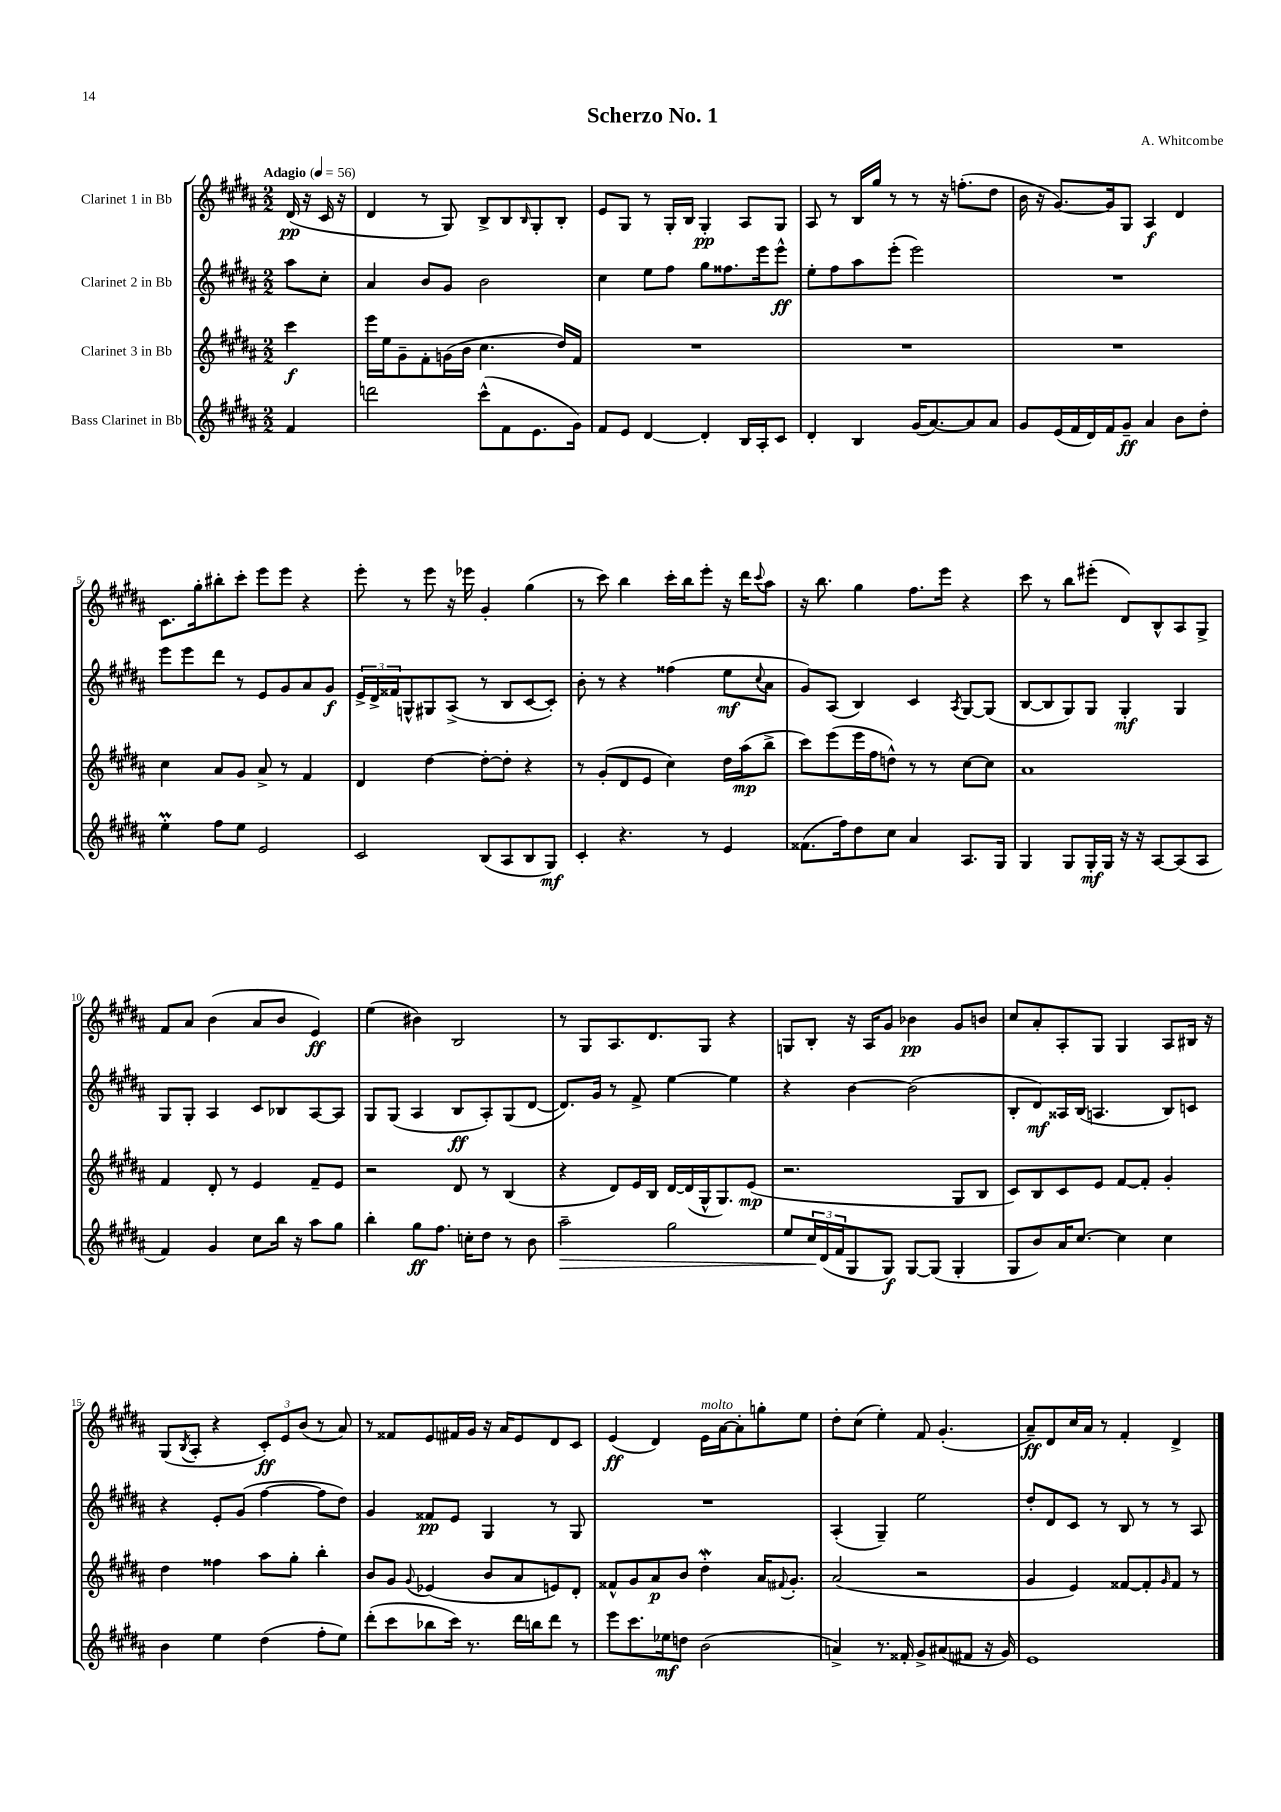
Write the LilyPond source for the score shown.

\header { title = "Scherzo No. 1" composer = "A. Whitcombe" }
<<
\new StaffGroup <<
\new Staff = "s0" \with { instrumentName = "Clarinet 1 in Bb" } {
    \clef treble \key b \major \numericTimeSignature \time 2/2 \partial 4 \tempo "Adagio" 4 = 56
    dis'16\pp( r16 cis'16 r16 |
    dis'4 r8 gis8) b8-> b8 \grace { b16 } gis8-. b8-. |
    e'8 gis8 r8 gis16-. b16 gis4-.\pp ais8 gis8 |
    ais8 r8 b16 gis''16 r8 r8 r16 f''8.-.( dis''8 |
    b'16 r16 gis'8.~) gis'16 gis8 ais4\f dis'4 |
    cis'8. gis''16-. bis''8-. cis'''8-. e'''8 e'''8 r4 |
    e'''8-. r8 e'''8 r16 ees'''16 gis'4-. gis''4( |
    r8 cis'''8) b''4 cis'''16-. b''16 e'''8-. r16 dis'''16 \appoggiatura { cis'''8 } ais''8 |
    r16 b''8. gis''4 fis''8. e'''16 r4 |
    cis'''8 r8 b''8 eis'''8-.( dis'8) b8-^ ais8 gis8-> |
    fis'8 ais'8 b'4( ais'8 b'8 e'4\ff) |
    e''4( bis'4) b2 |
    r8 gis8 ais8. dis'8. gis8 r4 |
    g8 b8-. r16 ais16 gis'8 bes'4\pp gis'8 b'8 |
    cis''8 ais'8-. ais8-. gis8 gis4 ais8 bis16 r16 |
    gis8( \acciaccatura { b8 } ais8-. r4 \tuplet 3/2 { cis'8-.\ff) e'8 b'8( } r8 ais'8) |
    r8 fisis'8 e'8 fis'16 gis'16 r16 ais'16 e'8 dis'8 cis'8 |
    e'4\ff( dis'4) e'16^\markup { \italic "molto" } ais'16~ ais'8-. g''8-. e''8 |
    dis''8-. cis''8( e''4-.) fis'8 gis'4.-.( |
    ais'8--\ff) dis'8 cis''16 ais'16 r8 fis'4-. dis'4-> \bar "|." |
}
\new Staff = "s1" \with { instrumentName = "Clarinet 2 in Bb" } {
    \clef treble \key b \major \numericTimeSignature \time 2/2 \partial 4
    ais''8 cis''8-. |
    ais'4 b'8 gis'8 b'2 |
    cis''4 e''8 fis''8 gis''8 fisis''8. e'''16 e'''8-^\ff |
    e''8-. fis''8 ais''8 e'''8-.( e'''2) |
    R1 |
    e'''8 e'''8 dis'''8 r8 e'8 gis'8 ais'8 gis'8\f |
    \tuplet 3/2 { e'16-> dis'16-> fisis'16 } g8-^ gis8 ais8->( r8 b8 cis'8~ cis'8-.) |
    b'8-. r8 r4 fisis''4( e''8\mf \appoggiatura { cis''8 } ais'8 |
    gis'8) ais8( b4) cis'4 \acciaccatura { ais8 } gis8~ gis8( |
    b8~ b8 gis8) gis8 gis4-.\mf gis4 |
    gis8 gis8-. ais4 cis'8 bes8 ais8~ ais8 |
    gis8 gis8( ais4 b8\ff ais8-.) gis8( dis'8~ |
    dis'8.) gis'16 r8 fis'8-> e''4~ e''4 |
    r4 b'4~ b'2( |
    b8-. dis'8\mf) aisis16 b16( a4. b8) c'8 |
    r4 e'8-. gis'8( fis''4~ fis''8 dis''8) |
    gis'4 fisis'8\pp e'8 gis4 r8 gis8 |
    R1 |
    ais4-.( gis4--) e''2 |
    dis''8-. dis'8 cis'8 r8 b8 r8 r8 ais8 \bar "|." |
}
\new Staff = "s2" \with { instrumentName = "Clarinet 3 in Bb" } {
    \clef treble \key b \major \numericTimeSignature \time 2/2 \partial 4
    cis'''4\f |
    e'''16 e''16 gis'8-- fis'8-. g'16( b'16 cis''4. dis''16) fis'16 |
    R1 |
    R1 |
    R1 |
    cis''4 ais'8 gis'8 ais'8-> r8 fis'4 |
    dis'4 dis''4~ dis''8~-. dis''8-. r4 |
    r8 gis'8-.( dis'8 e'8 cis''4) dis''16 ais''16\mp( b''8-> |
    cis'''8) e'''8( e'''16 fis''16 d''8-^) r8 r8 cis''8~ cis''8 |
    ais'1 |
    fis'4 dis'8-. r8 e'4 fis'8-- e'8 |
    r2 dis'8 r8 b4( |
    r4 dis'8) e'16 b16 dis'16~ dis'16( gis16-^ gis8.) e'8\mp( |
    r2. gis8 b8 |
    cis'8) b8 cis'8 e'8 fis'8~ fis'8-. gis'4-. |
    dis''4 fisis''4 ais''8 gis''8-. b''4-. |
    b'8 gis'8 \appoggiatura { gis'8 } ees'4( b'8 ais'8 e'8) dis'8-. |
    fisis'8-^ gis'8 ais'8\p b'8 dis''4-.\mordent ais'16 \appoggiatura { fis'8 } gis'8.-. |
    ais'2( r2 |
    gis'4 e'4) fisis'8~ fisis'8-. \grace { gis'16 } fisis'8 r8 \bar "|." |
}
\new Staff = "s3" \with { instrumentName = "Bass Clarinet in Bb" } {
    \clef treble \key b \major \numericTimeSignature \time 2/2 \partial 4
    fis'4 |
    d'''2 cis'''8-^( fis'8 e'8. gis'16) |
    fis'8 e'8 dis'4~ dis'4-. b16 ais16-. cis'8 |
    dis'4-. b4 gis'16( ais'8.~) ais'8 ais'8 |
    gis'8 e'16( fis'16 dis'16) fis'16 gis'8--\ff ais'4 b'8 dis''8-. |
    e''4-.\prall fis''8 e''8 e'2 |
    cis'2 b8( ais8 b8 gis8\mf) |
    cis'4-. r4. r8 e'4 |
    fisis'8.( fis''16) dis''8 cis''8 ais'4 ais8. gis16 |
    gis4 gis8 gis16-.\mf gis16 r16 r16 ais8~ ais8( ais8 |
    fis'4) gis'4 cis''8 b''16 r16 ais''8 gis''8 |
    b''4-. gis''8\ff fis''8. c''16-. dis''8 r8 b'8 |
    ais''2--\> gis''2 |
    e''8 \tuplet 3/2 { cis''16\! dis'16( fis'16 } gis8 gis8\f) gis8~ gis8( gis4-. |
    gis8 b'8) ais'16 cis''8.~ cis''4 cis''4 |
    b'4 e''4 dis''4( fis''8-. e''8) |
    dis'''8-.( cis'''8 bes''8 cis'''16) r8. dis'''16 b''16 dis'''8 r8 |
    e'''8 cis'''8. ees''16\mf d''8 b'2( |
    a'4->) r8. fisis'16-. gis'8-> ais'8( fis'8 r16 gis'16) |
    e'1 \bar "|." |
}
>>
>>
